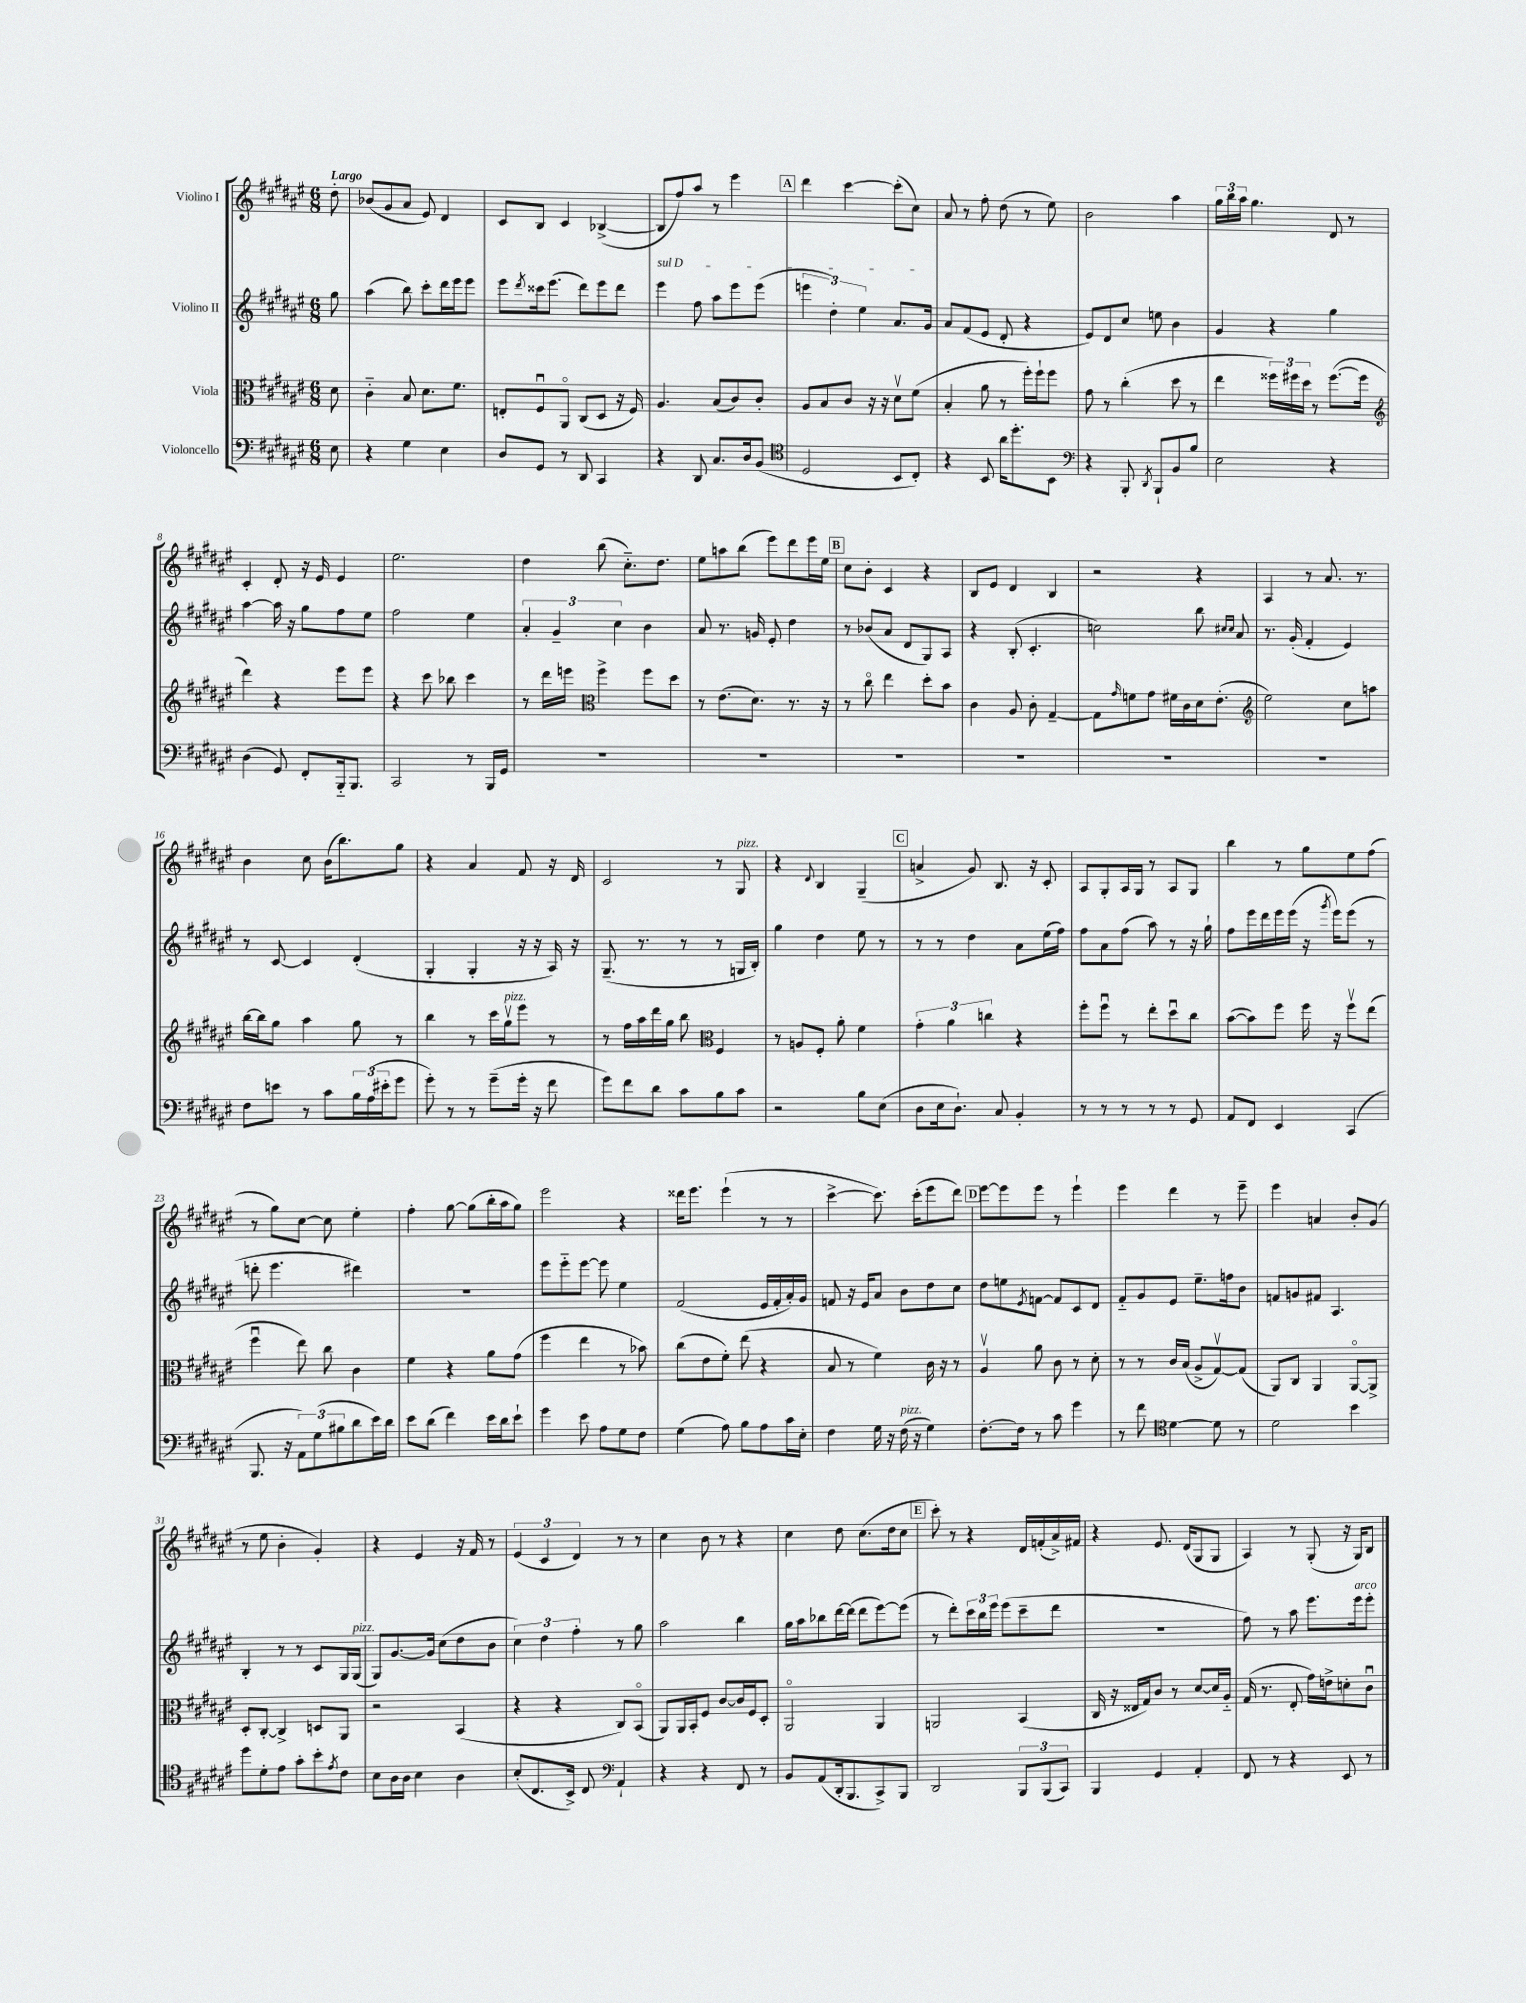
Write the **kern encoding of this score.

**kern	**kern	**kern	**kern
*staff4	*staff3	*staff2	*staff1
*clefF4	*clefC3	*clefG2	*clefG2
*k[f#c#g#d#a#e#]	*k[f#c#g#d#a#e#]	*k[f#c#g#d#a#e#]	*k[f#c#g#d#a#e#]
*M6/8	*M6/8	*M6/8	*M6/8
8E#	8d#	8gg#	8dd#'
=	=	=	=
4r	4c#'~	(4aa#	(8b-
.	.	.	8g#
4G#	8B	8bb)	8a#
.	8.d#	8ccc#'	8e#)
4E#	.	16ddd#	4d#
.	8.f#	16eee#	.
.	.	8eee#	.
=	=	=	=
8D#	8E'	8eee#	8c#
.	.	8qddd#	.
8GG#	8F#u	16ccc##	8B
.	.	(8.eee#	.
8r	8AA#o	.	4c#
8DD#	(8C#	8ddd#)	.
4CC#	8D#	8eee#	([4B-^
.	16r	8ddd#	.
.	16F#)	.	.
=	=	=	=
4r	4.A#	4eee#	8B-]
.	.	.	8ff#)
8DD#	.	8ff#	8aa#
8.C#	(8B	8aa#	8r
.	8c#)	8eee#	4eee#
16D#	.	.	.
(8BB	8c#'	(8eee#	.
=	=	=	=
*clefC4	*	*	*
2D#	8A#	6eee	4ddd#
.	8B	.	.
.	.	6dd#')	.
.	8c#	.	[4ccc#
.	.	6ee#	.
.	16r	.	.
.	16r	.	.
8BB	8d#v	8.a#	(8ccc#']
8C#')	(8f#	.	8cc#)
.	.	16g#	.
=	=	=	=
4r	4B'	8a#	8a#
.	.	(8f#	8r
8BB	8a#	8e#	8ff#'
16a#	8r	8d#'	(8dd#
8.dd#'	.	.	.
.	16ff#')	4r	8r
.	16ff#`	.	.
8BB	8ff#	.	8ee#)
=	=	=	=
*clefF4	*	*	*
4r	8g#	8e#)	2b
.	8r	8d#	.
8BBB'	(4cc#'	8cc#	.
8qDD#	.	.	.
8BBB`	.	8ee	.
8BB	8dd#	4b	4aa#
8B	8r	.	.
=	=	=	=
2E#	4ee#	4g#	24gg#
.	.	.	24bb
.	.	.	24aa#
.	.	.	4.gg#
.	24ff##)	4r	.
.	24ff#	.	.
.	24dd#	.	.
.	8r	.	.
4r	([8.ff#	4gg#	8d#
.	.	.	8r
.	16ff#]	.	.
=	=	=	=
*	*clefG2	*	*
(4D#	4ddd#)	[4aa#	4c#'
8GG#)	4r	16aa#]	8d#'
.	.	16r	.
8FF#'	.	8gg#	16r
.	.	.	16e#
16BBB'~	8eee#	8ff#	4e#
8.BBB	.	.	.
.	8eee#	8ee#	.
=	=	=	=
2CC#	4r	2ff#	2.ee#
.	8ccc#	.	.
.	8bb-	.	.
8r	4ccc#	4ee#	.
16BBB	.	.	.
16GG#	.	.	.
=	=	=	=
2.r	8r	6a#'	4dd#
.	16ddd#	.	.
.	.	6g#~	.
.	16eee	.	.
*	*clefC3	*	*
.	4ff#^	.	(8bb
.	.	6cc#	.
.	.	.	8.cc#'~)
.	8ff#	4b	.
.	.	.	8.dd#
.	8dd#	.	.
=	=	=	=
2.r	8r	8a#	8ee#
.	(8.e#	8.r	8aa
.	.	.	(8bb
.	8.d#)	16g	.
.	.	8e#'	8eee#)
.	8.r	4dd#	8ddd#
.	.	.	16eee#
.	16r	.	16ee#
=	=	=	=
2.r	8r	8r	8cc#
.	8cc#o	(8b-	8b'
.	4ee#	8a#	4c#
.	.	8d#	.
.	8dd#'	8G#)	4r
.	8b	8A#	.
=	=	=	=
2.r	4c#	4r	8B
.	.	.	8e#
.	8A#	(8B'	4d#
.	8c#'	4.c#'	.
.	[4G#~	.	4B
=	=	=	=
2.r	8G#]	2cc)	2r
.	16qqg#	.	.
.	8f	.	.
.	8g#	.	.
.	16f#	.	.
.	16c#	.	.
.	16d#	8bb	4r
.	(8.e#'	.	.
.	.	16qqcc#	.
.	.	16qqcc#	.
.	.	8a#	.
=	=	=	=
*	*clefG2	*	*
2.r	2ee#)	8.r	4A#
.	.	(16g#'	.
.	.	4f#'	8r
.	.	.	8.a#
.	8cc#	4e#)	.
.	.	.	8.r
.	8aa	.	.
=	=	=	=
8F#	[16bb	8r	4b
.	16bb]	.	.
8e	8gg#	[8c#	.
8r	4aa#	4c#]	8cc#
8c#	.	.	(16b
.	.	.	8.bb)
24B	8gg#	(4d#'	.
(24A#	.	.	.
24e#'	.	.	.
8g#	8r	.	8gg#
=	=	=	=
8g#')	4bb	4G#'	4r
8r	.	.	.
8r	8r	4G#'	4a#
(8g#~	16ccc#	.	.
.	16gg#v	.	.
16g#'	8eee#	16r	8f#
16r	.	16r	.
8f#	8r	16A#)	16r
.	.	16r	16d#
=	=	=	=
8g#)	8r	(8.G#~	2c#
8f#	16ff#	.	.
.	16aa#	8.r	.
8d#	16ddd#	.	.
.	16gg#	.	.
8c#	8bb	8r	.
*	*clefC3	*	*
8B	4F#	8r	8r
8c#	.	16G	8G#
.	.	16B')	.
=	=	=	=
2r	8r	4gg#	4r
.	8A	.	.
.	.	.	8qqd#
.	8F#'	4dd#	4B
.	8a#'	.	.
8B	4f#	8ee#	(4G#~
(8E#	.	8r	.
=	=	=	=
8D#	6g#'	8r	4a^
16E#	.	8r	.
.	6a#	.	.
8.D#`)	.	.	.
.	.	4dd#	8g#)
.	6cc	.	.
8C#	.	.	8.B
4BB'	4r	8a#	.
.	.	.	16r
.	.	(16ee#	8c#'
.	.	16ff#)	.
=	=	=	=
8r	8ff#'	8ff#	8A#
8r	8ff#u	8a#	8G#'
8r	8r	(8ff#	16A#
.	.	.	16G#
8r	8ee#'	8aa#)	8r
8r	8dd#u	8r	8A#
8GG#	8cc#	16r	8G#
.	.	16gg#`	.
=	=	=	=
8AA#	([8b	8ff#	4bb
8FF#	8b])	16eee#	.
.	.	16ddd#	.
4EE#	8ff#	16eee#	8r
.	.	(16eee#	.
.	16ff#	16r	8gg#
.	.	8qggg#	.
.	16r	16eee#)	.
(4CC#	8ff#v	(8eee#	8ee#
.	(8ee#	8r	(8ff#
=	=	=	=
8.BBB	4ff#u	8ddd'	8r
.	.	4.eee#	8gg#)
16r	.	.	.
12AA#)	8ee#)	.	[8cc#
(12G#	.	.	.
.	8cc#	.	8cc#]
12B#	.	.	.
8d#	4c#	4ddd#)	4ee#'
16e#)	.	.	.
16d#	.	.	.
=	=	=	=
8e#	4f#	2.r	4ff#'
(8d#	.	.	.
4f#)	4r	.	[8gg#
.	.	.	(8gg#]
16e#	8a#	.	16bb'
16d#	.	.	16aa#
8e#`	(8g#	.	8gg#)
=	=	=	=
4g#	4ff#	8eee#	2eee#
.	.	8eee#'~	.
8e#	4ee#	[8eee#	.
8A#	.	8eee#]	.
8G#	8r	4ee#	4r
8F#	8b-)	.	.
=	=	=	=
(4G#	(8cc#	(2f#	16ddd##
.	.	.	8.eee#
.	8e#	.	.
8A#)	8f#')	.	(4eee#`
8B	(8ee#	.	.
8A#	4r	16e#	8r
.	.	16f#'	.
16c#	.	16a#')	8r
16E#'	.	16g#	.
=	=	=	=
4F#	8B	8f	[4ccc#^
.	8r	16r	.
.	.	16e#	.
16G#	4f#)	8a#	8.ccc#])
16r	.	.	.
(16F#	.	8b	.
16r	.	.	(16ccc#'
4G#)	16c#	8dd#	8eee#
.	16r	.	.
.	8r	8cc#	8ddd#)
=	=	=	=
[8.F#'	4A#v	8dd#	[8eee#
.	.	8ee	8eee#]
16F#]	.	.	.
.	.	8qe#	.
8r	8a#	[8f	8eee#
8c#	8c#	8f]	8r
4g#	8r	8c#	4eee#`
.	8d#'	8d#	.
=	=	=	=
8r	8r	8f#'~	4eee#
8f#	8r	8g#	.
*clefC4	*	*	*
[4d#	16c#	8e#	4ddd#
.	(16B	.	.
.	8A#^	8.ee#~	.
8d#]	[8G#v)	.	8r
.	.	16ff	.
8r	(8G#]	8b	8eee#~
=	=	=	=
2d#	8AA#)	8f	4eee#
.	8C#	8g	.
.	4AA#	8f#	4a
.	.	4.A#	.
4b	[8AA#o	.	8b'
.	8AA#^]	.	(8g#
=	=	=	=
8dd#	8D#'	4B'	8r
8d#'	[8C#'	.	8ee#
8e#	4C#^]	8r	4b'
8g#'	.	8r	.
8b'	8D	8c#	4g#')
8qe#	.	.	.
8c#	8AA#	16G#	.
.	.	(16G#	.
=	=	=	=
8B	2r	8G#)	4r
16A#	.	[8.g#	.
16A#	.	.	.
4B	.	.	4e#
.	.	16g#]	.
.	.	(8cc#	.
4A#	(4BB	8dd#	16r
.	.	.	16f#
.	.	8b	8r
=	=	=	=
(8B'	4r	6cc#)	(6e#
8.C#	.	.	.
.	.	6dd#	6c#
.	4r	.	.
16BB^)	.	.	.
.	.	6ff#'	6d#)
8C#	.	.	.
*clefF4	*	*	*
4AA#`	8C#)	8r	8r
.	(8BBo	8gg#	8r
=	=	=	=
4r	8AA#)	2aa#	4cc#
.	16AA#	.	.
.	16BB'	.	.
4r	8F#	.	8b
.	[8c#	.	8r
8FF#	16c#]	4bb	4r
.	16F#	.	.
8r	8D#'	.	.
=	=	=	=
8BB	2AA#o	16gg#	4cc#
.	.	16aa#	.
(8AA#	.	8bb-	.
16DD#'	.	[16ddd#	8dd#
8.BBB	.	(16ddd#]	.
.	.	8ddd#	(8.cc#
8CC#^)	4AA#	[8eee#)	.
.	.	.	16dd#
8BBB	.	(8eee#]	8cc#
=	=	=	=
2DD#	2AA	8r	8ccc#')
.	.	8ddd#')	8r
.	.	24ccc#	4r
.	.	24bb	.
.	.	24eee#	.
.	.	(8eee#	.
12BBB	(4BB	8ccc#~	16d#
.	.	.	(16f'
(12BBB	.	.	.
.	.	8ddd#	16a#^)
12CC#)	.	.	.
.	.	.	16f#
=	=	=	=
4BBB	16C#	2.r	4r
.	16r	.	.
.	16E##	.	.
.	16G#)	.	.
4GG#	8c#	.	8.e#
.	8r	.	.
.	.	.	(16d#
4AA#'	[8d#	.	8G#
.	16d#]	.	8G#
.	16A#'~	.	.
=	=	=	=
8FF#	(16G#	8ff#)	4A#)
.	8.r	.	.
8r	.	8r	.
4r	8E#'	8aa#	8r
.	16g#)	8.eee#	(8G#'
.	16e^	.	.
8EE#	8d'	.	16r
.	.	16eee#	16G#)
8r	8c#u	8eee#'	8B
==	==	==	==
*-	*-	*-	*-
